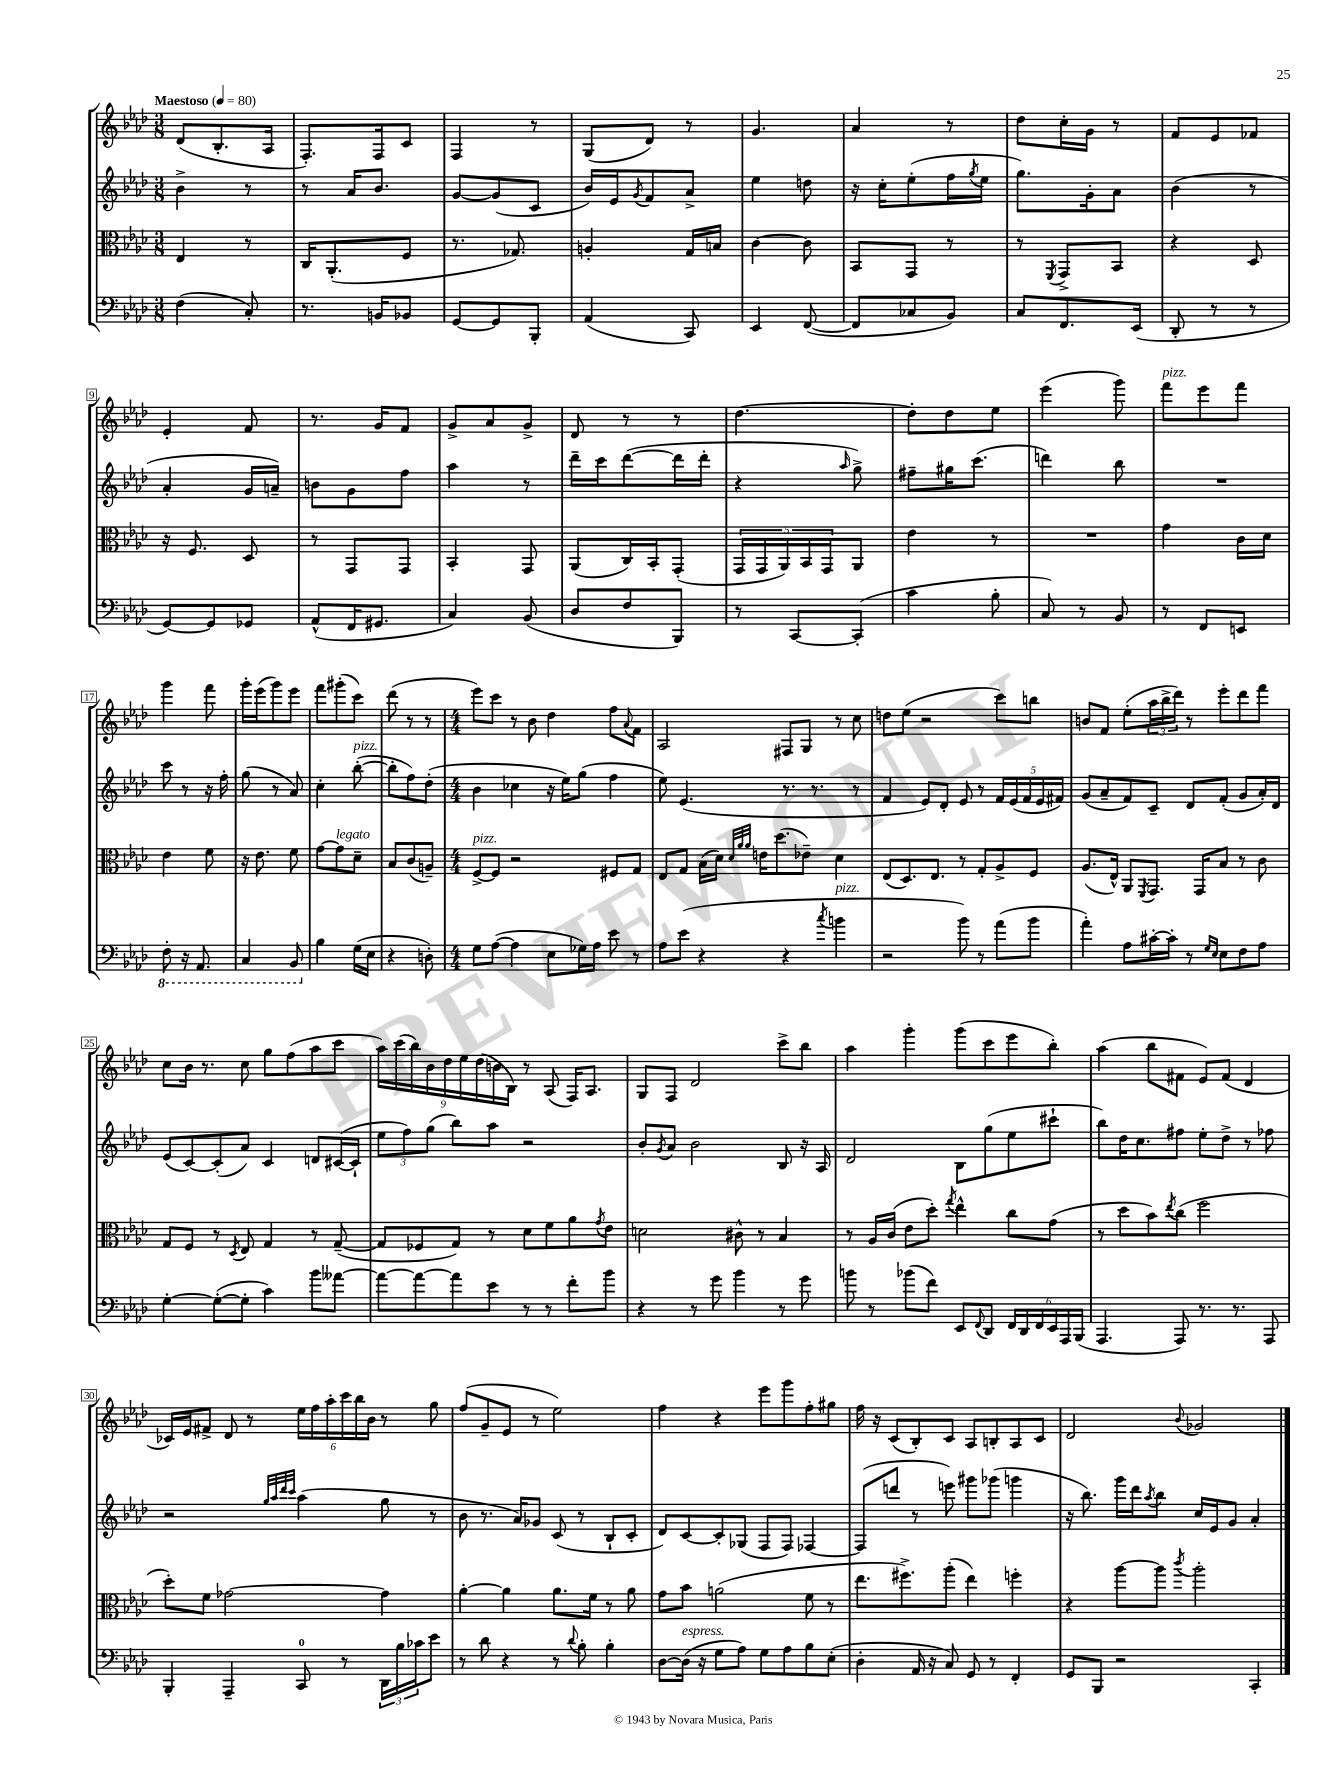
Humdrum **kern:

**kern	**kern	**kern	**kern
*part4	*part3	*part2	*part1
*staff4	*staff3	*staff2	*staff1
*clefF4	*clefC3	*clefG2	*clefG2
*k[b-e-a-d-]	*k[b-e-a-d-]	*k[b-e-a-d-]	*k[b-e-a-d-]
*M3/8	*M3/8	*M3/8	*M3/8
*MM80	*MM80	*MM80	*MM80
=1	=1	=1	=1
!	!	!	!LO:TX:a:B:t=Maestoso
(4F\	4E-/	4b-^\	(8d-/L
.	.	.	8.B-'/
8C'/)	8r	8r	.
.	.	.	16A-/Jk
=2	=2	=2	=2
8.r	16C/KL	8r	8.F'/L)
.	(8.AA-'/	.	.
.	.	16a-/KL	.
16BBn/KL	.	8.b-/J	16F/k
8BB-X/J	8F/J	.	8c/J
=3	=3	=3	=3
[8GG/L	8.r	[8g/L	4F/
8GG/]	.	(8g/]	.
.	8.G-X/)	.	.
8BBB-'/J	.	8c/J	8r
=4	=4	=4	=4
(4AA-/	4An'/	16b-/LL)	(8G/L
.	.	16e-/J	.
.	.	8qg/	.
.	.	8f/	8d-/J)
8CC/)	16G/LL	8a-^/J	8r
.	16Bn/JJ	.	.
=5	=5	=5	=5
4EE-/	[4c\	4ee-\	4.g/
([8FF/	8c\]	8ddn\	.
=6	=6	=6	=6
8FF/L]	8BB-/L	16r	4a-/
.	.	16cc'\KL	.
8C-X/	8GG/J	(8ee-'\	.
8BB-/J)	8r	16ff\L	8r
.	.	8qgg/	.
.	.	16ee-\JJ	.
=7	=7	=7	=7
8C/L	8r	8.gg\L)	8dd-\L
.	8qFF/	.	.
8.FF/	8GG^/L	.	16cc'\L
.	.	16g'\k	16g\JJ
.	8BB-/J	8a-\J	8r
(16EE-/Jk	.	.	.
=8	=8	=8	=8
8DD-'/	4r	(4b-\	8f/L
8r	.	.	8e-/
8r	8D-/	8r	8f-X/J
!!LO:LB:g=z
=9	=9	=9	=9
[8GG/L)	16r	4a-'/	4e-'/
.	8.F/	.	.
8GG/]	.	.	.
8GG-X/J	8D-/	16g/LL	8f/
.	.	16an~/JJ)	.
=10	=10	=10	=10
(8AA-^^/L	8r	8bn\L	8.r
16FF/K	8GG/L	8g\	.
8.GG#X/J	.	.	16g/KL
.	8GG/J	8ff\J	8f/J
=11	=11	=11	=11
4C/)	4BB-'/	4aa-\	8g^/L
.	.	.	8a-/
(8BB-/	8GG/	8r	8g^/J
=12	=12	=12	=12
8D-/L	(8AA-/L	16ddd-~\LL	8d-/
.	.	16ccc\J	.
8F/	16C/L)	([8ddd-\	8r
.	16BB-'/J	.	.
8BBB-/J)	(8GG'/J	16ddd-\L]	8r
.	.	16ddd-'\JJ	.
=13	=13	=13	=13
8r	20GG/LL	4r	[4.dd-\
.	20GG/	.	.
.	20AA-/)	.	.
[8CC/L	.	.	.
.	20BB-/	.	.
.	20GG/J	.	.
.	.	16qqaa-/	.
(8CC'/J]	8AA-/J	8gg^\)	.
=14	=14	=14	=14
4c\	4e-\	8ff#X~\L	8dd-'\L]
.	.	16gg#X\K	8dd-\
.	.	(8.ccc\J	.
8B-'\	8r	.	8ee-\J
=15	=15	=15	=15
8C/)	4.r	4dddn\)	(4eee-\
8r	.	.	.
8BB-/	.	8bb-\	8ggg\)
=16	=16	=16	=16
!	!	!	!LO:TX:a:i:t=pizz.
8r	4g\	4.r	8fff\L
8FF/L	.	.	8eee-\
8EEn/J	16c\LL	.	8fff\J
.	16d-\JJ	.	.
!!LO:LB:g=z
=17	=17	=17	=17
*8ba	*	*	*
8FF'\	4e-\	8ccc\	4ggg\
16r	.	8r	.
8.AAA-/	.	.	.
.	8f\	16r	8fff\
.	.	16ff'\	.
=18	=18	=18	=18
4CC/	16r	(8gg\	16ggg'\LL
.	8.e-\	.	(16eee-\J
.	.	8r	8ggg\)
8BBB-/	8f\	8a-/)	8eee-\J
=19	=19	=19	=19
*X8ba	*	*	*
4B-\	[8g\L	4cc'\	8fff\L
!	!LO:TX:a:i:t=legato	!	!
.	8g\]	.	(8ggg#X'\
!	!	!LO:TX:a:i:t=pizz.	!
(16G\LL	8d-~\J	([8bb-'\	8ccc\J)
16E-\JJ	.	.	.
=20	=20	=20	=20
4r	8B-/L	8bb-'\L]	(8ddd-\
.	(8c/	8ff\)	8r
8Dn'\)	8An~/J)	(8dd-'\J	8r
=21	=21	=21	=21
*M4/4	*M4/4	*M4/4	*M4/4
!	!LO:TX:a:i:t=pizz.	!	!
8G\L	[8F^/L	4b-\	8eee-\L)
([8A-\J	8F/J]	.	8ccc\J
4A-\]	2r	4cc-X\	8r
.	.	.	8b-\
8E-\L	.	16r	4dd-\
.	.	16ee-\KL)	.
16G-X\L)	.	(8gg\J	.
16A-\JJ	.	.	.
8e-\	8F#X/L	4ff\	8ff\L
.	.	.	8qqa-/
8r	8G/J	.	8f\J
=22	=22	=22	=22
8A-\L	8E-/L	8ee-\)	2A-/
(8e-\J	8G/J	(4.e-/	.
4r	(16B-\LL	.	.
.	16d-\JJ)	.	.
.	32qqd-/LLL	.	.
.	32qqa-/	.	.
.	32qqa-/JJJ	.	.
.	16en\KL	.	.
.	(8.dd-\	.	.
4r	.	8.r	8F#X/L
.	8e-X~\J)	.	8G/J
.	.	8.r	.
8qcc/	.	.	.
!LO:TX:a:i:t=pizz.	!	!	!
4bn\	4d-\	.	8r
.	.	8r	8cc\
=23	=23	=23	=23
2r	(8E-/L	4f/	8ddn\L
.	8.D-/)	.	(8ee-\J
.	.	8e-/L)	2r
.	8.E-/J	.	.
.	.	8d-'/J	.
8b-\)	8r	8e-/	.
8r	8G'/L	8r	.
(8a-\L	8A-^/	20f/LL	8ccc\L)
.	.	(20e-/	.
.	.	20f/	.
8b-\J	8F/J	.	8bbn\J
.	.	20e-/	.
.	.	20f#X/JJ)	.
=24	=24	=24	=24
4a-'\)	(8.A-/L	(8g/L	8bn/L
.	.	8a-~/	8f/J
.	16E-^^/Jk)	.	.
8A-\L	8AA-/L	8f/)	(8ee-'\L
.	8qFF/	.	.
[16c#X'\L	8.GG/J	8c~/J	24aa-\L
.	.	.	24bb-^\
16c#'\JJ]	.	.	.
.	.	.	24ddd-\JJ)
8r	.	8d-/L	8r
.	16GG/KL	.	.
16qqG/LL	.	.	.
16qqE-/JJ	.	.	.
8E-\L	8B-/J	(8f'/J	8eee-'\L
8F\	8r	8g/L	8ddd-\
8A-\J	8c\	16a-'/L)	8fff\J
.	.	16d-/JJ	.
!!LO:LB:g=z
=25	=25	=25	=25
[4G'\	8G/L	(8e-/L	8cc\L
.	8F/J	[8c/)	16b-\Jk
.	.	.	8.r
(8G'\L_	8r	(8c'/]	.
.	8qD-/	.	.
8G'\J]	8E-/	8a-/J)	8cc\
4c\)	4G/	4c/	8gg\L
.	.	.	(8ff\
8b-\L	8r	8dn/L	8aa-\
[8a--X\J	([8G~/	([16c#X/L	8ccc\J
.	.	16c#`/JJ]	.
=26	=26	=26	=26
8a--\L_	8G/L]	12ee-\L	18aa-\LL)
.	.	.	(18ccc\
.	.	12ff\)	.
.	.	.	18bb-\)
8a--\_	8F-X/	.	.
.	.	(12gg\J	18b-\
.	.	.	18dd-\
8a--\]	8G/J)	8bb-\L)	.
.	.	.	18ee-\
.	.	.	(18dd-\
8e-\J	8r	8aa-\J	.
.	.	.	18bn\
.	.	.	18B-\JJ)
8r	8d-\L	2r	8r
8r	8f\	.	(8A-/
8f'\L	8a-\	.	16F/KL)
.	.	.	8.A-/J
.	8qg/	.	.
8b-\J	8e-\J	.	.
=27	=27	=27	=27
4r	2dn\	8b-'/L	8G/L
.	.	8qg/	.
.	.	8a-/J	8F/J
8r	.	2b-\	2d-/
8g\	.	.	.
4b-\	8c#X^^\	.	.
.	8r	.	.
8r	4B-/	8B-/	8ccc^\L
8g\	.	16r	8bb-\J
.	.	16A-/	.
=28	=28	=28	=28
8bn\	8r	2d-/	4aa-\
8r	16A-/LL	.	.
.	(16c/JJ	.	.
(8b-X\L	8e-\L	.	4ggg'\
8f\J)	8dd-'\J)	.	.
.	8qgg/	.	.
8EE-/L	4ee-^^\	8B-\L	(8ggg\L
8qqFF/	.	.	.
8DD-/J	.	(8gg\	8ccc\
24FF/LL	8cc\L	8ee-\	8eee-\
24DD-/	.	.	.
24FF/	.	.	.
24EE-/	(8g\J	8ccc#X`\J	8bb-'\J)
24AAA-/	.	.	.
(24BBB-/JJ	.	.	.
=29	=29	=29	=29
4.AAA-/	8r	8bb-\L)	(4aa-\
.	8dd-\L	16dd-\K	.
.	.	8.cc\	.
.	8b-\)	.	8bb-\L
.	8qee-/	.	.
8AAA-/)	(8cc\J	8ff#X\J	8f#X\J
8.r	2ff\	8ee-'\L	8e-/L)
.	.	8dd-^\J	(8f#/J
8.r	.	.	.
.	.	8r	4d-/
8AAA-/	.	8ff-X\	.
!!LO:LB:g=z
=30	=30	=30	=30
4BBB-'/	8dd-'\L)	2r	16c-X/LL)
.	.	.	16e-/J
.	8f\J	.	8f#X^/J
4AAA-~/	[2g-X\	.	8d-/
.	.	.	8r
.	.	32qqgg/LLL	.
.	.	32qqaa-/	.
.	.	32qqddd-/	.
.	.	32qqccc/JJJ	.
8CC/	.	(4aa-\	24ee-\LL
.	.	.	24ff\
.	.	.	24aa-'\
8r	.	.	24ccc\
.	.	.	24bb-\
.	.	.	24b-\JJ
24DD-\LL	4g-\]	8gg\	8r
24B-\	.	.	.
24c-X\J	.	.	.
8e-\J	.	8r	8gg\
=31	=31	=31	=31
8r	[4a-'\	8b-\	(8ff/L
8d-\	.	8.r	8g~/
4r	4a-\]	.	8e-/J
.	.	16a-/KL)	.
.	.	8g-X/J	8r
8r	8.a-\L	(8c/	2ee-\)
8qqd-/	.	.	.
8B-'\	.	8r	.
.	16f\Jk	.	.
4B-'\	8r	8B-`/L	.
.	8a-\	8c'/J	.
=32	=32	=32	=32
[8D-\L	8g\L	8d-/L)	4ff\
!LO:TX:a:i:t=espress.	!	!	!
(16D-\Jk]	8b-\J	[8c/	.
16r	.	.	.
8G\L	(2an\	8c'/]	4r
8A-\J)	.	(8G-X/J	.
8G\L	.	8F/L	8eee-\L
8A-\	.	8F/J)	8ggg\
8B-\	8f\	[4F-X/	8ff'\
(8E-'\J	8r	.	8gg#X\J
=33	=33	=33	=33
4D-'\	8.ee-\L	(8F-/L]	16ff\
.	.	.	16r
.	.	8dddn/J	(8c/L
.	8.ff#X^\)	.	.
16AA-/	.	8r	8B-'/)
16r	.	.	.
8C/)	(8aa-'\J	8eeen\)	8c/J
8GG/	4ee-\)	8ggg#X\L	8A-/L
8r	.	(8ggg-X\J	8Bn'/
4FF'/	4ffn'\	4gggn\	8A-/
.	.	.	8c/J
=34	=34	=34	=34
8GG/L	4r	16r	2d-/
.	.	8.bb-\)	.
8BBB-/J	.	.	.
2r	[8aa-\L	16ggg\LL	.
.	.	16ddd-\J	.
.	.	8qaa-/	.
.	8aa-\J]	8bb-\J	.
.	8qccc/	.	8qqb-/
.	2aa-'\	16cc/LL	2g-X/
.	.	16e-/J	.
.	.	8g/J	.
4CC'/	.	4a-'/	.
==	==	==	==
*-	*-	*-	*-
